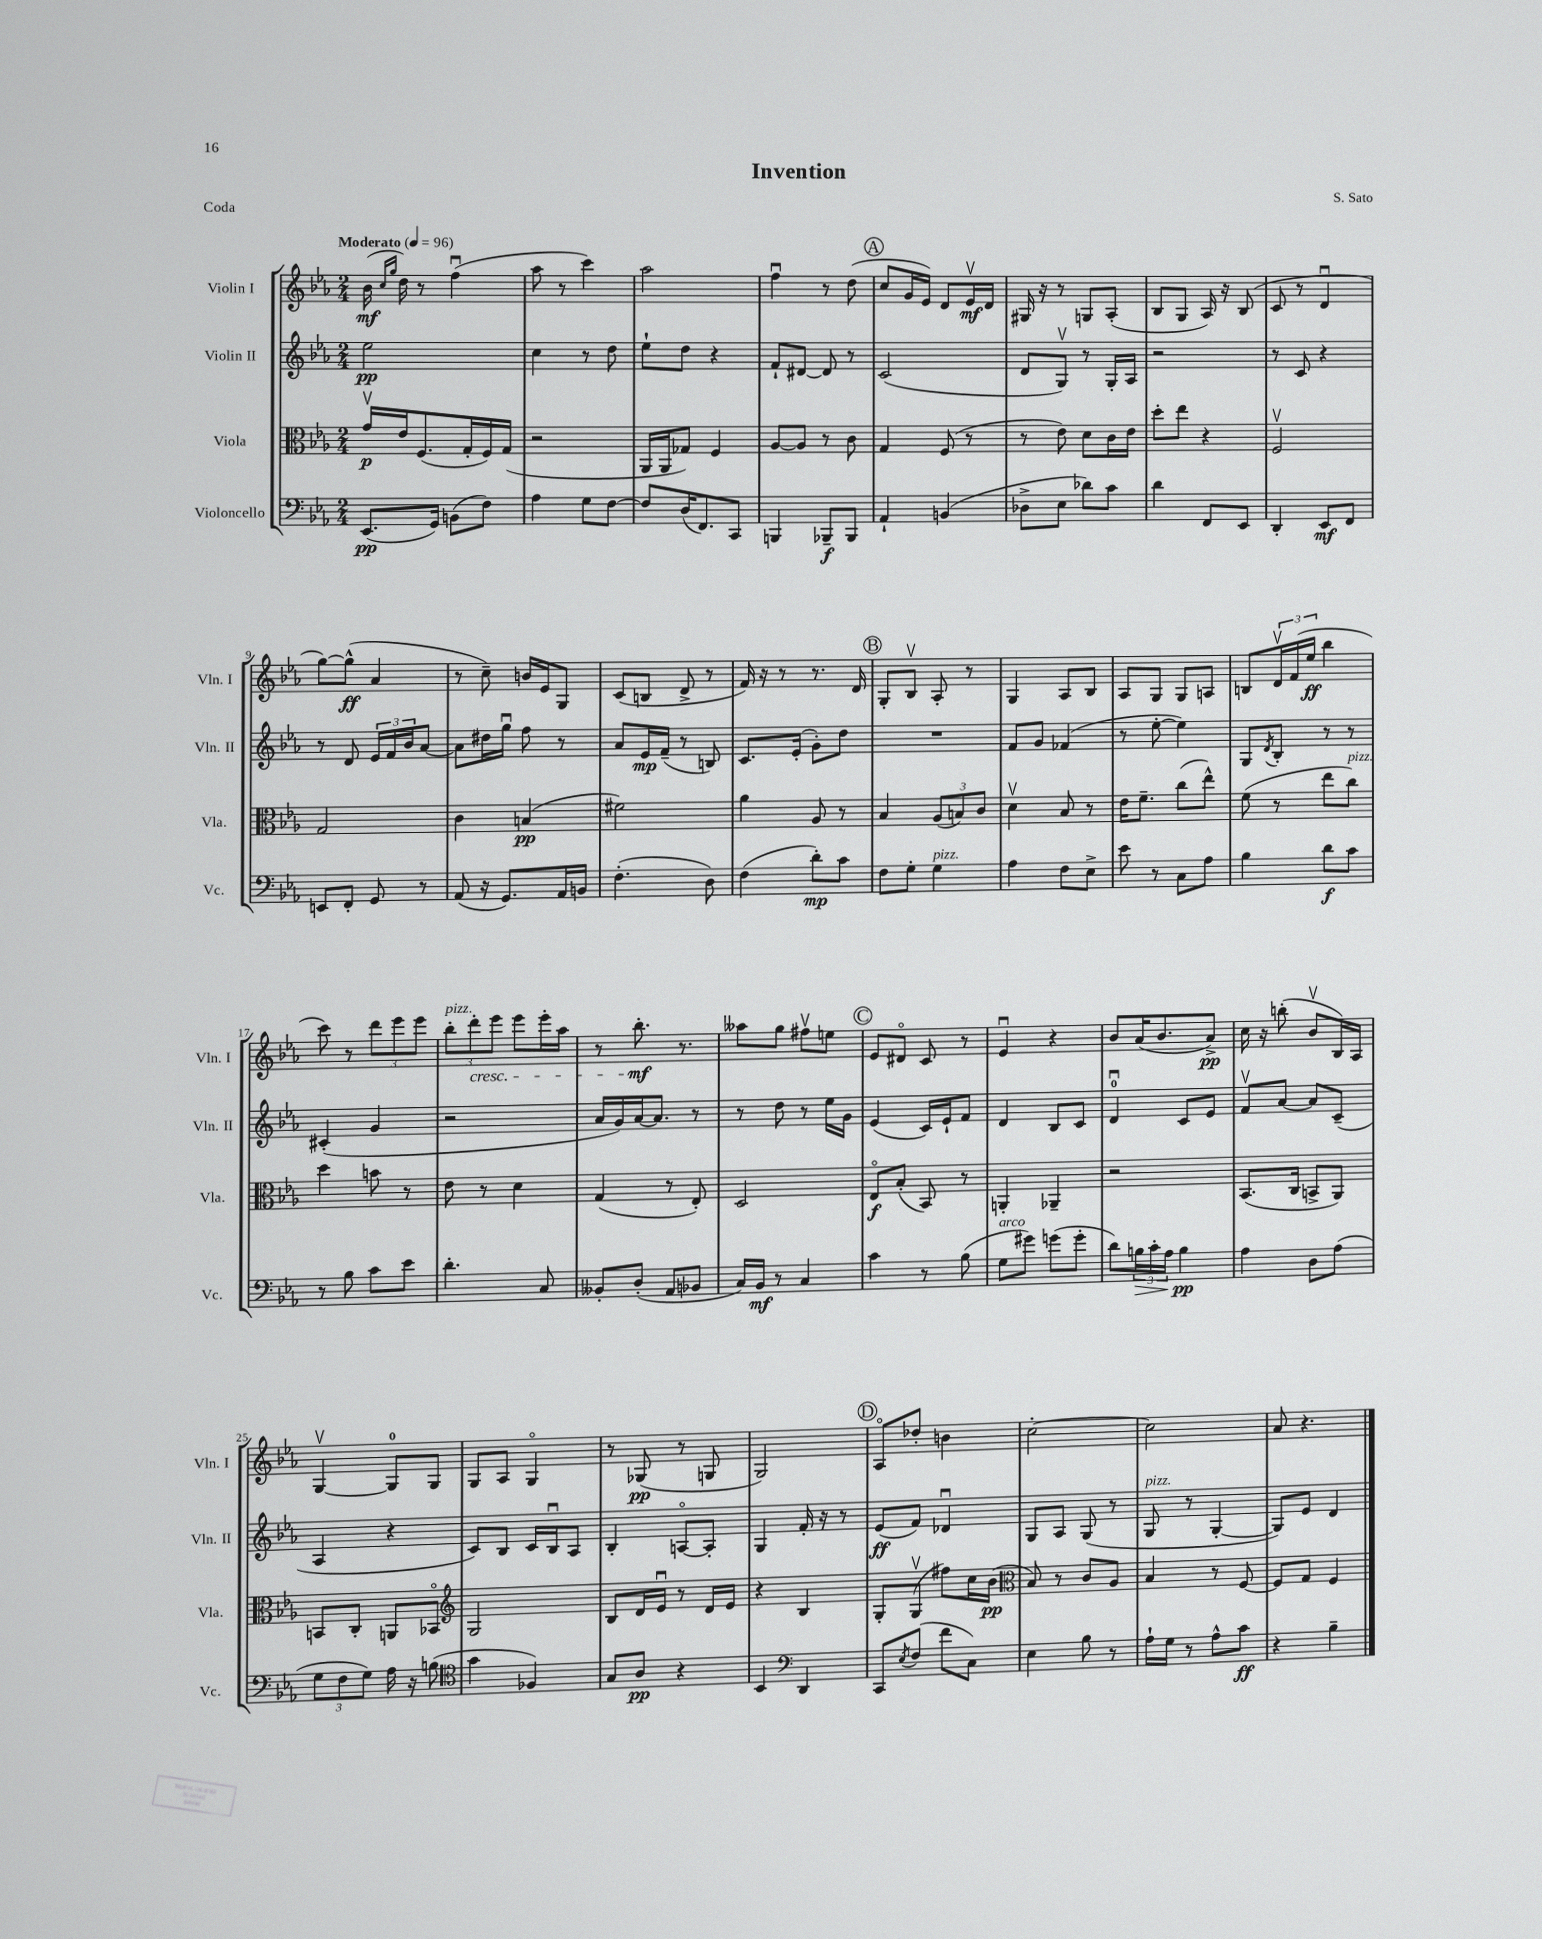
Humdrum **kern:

**kern	**kern	**kern	**kern
*staff4	*staff3	*staff2	*staff1
*clefF4	*clefC3	*clefG2	*clefG2
*k[b-e-a-]	*k[b-e-a-]	*k[b-e-a-]	*k[b-e-a-]
*M2/4	*M2/4	*M2/4	*M2/4
*MM96	*MM96	*MM96	*MM96
(8.EE-/L	16gv/LL	2ee-\	(16b-\
.	.	.	16qqcc/LL
.	.	.	16qqgg/JJ
.	16e-/J	.	16dd\)
.	(8.F/	.	8r
16GG/Jk)	.	.	.
(8BB\L	.	.	(4ffu\
.	16G'/L	.	.
8F\J)	16F/)	.	.
.	(16G/JJ	.	.
=	=	=	=
4A-\	2r	4cc\	8aa-\
.	.	.	8r
8G\L	.	8r	4ccc\)
[8F\J	.	8dd\	.
=	=	=	=
8F/]L	16AA-/LL	8ee-`\L	2aa-\
.	16AA-/J	.	.
(16D/K	8G-/J)	8dd\J	.
8.FF/)	.	.	.
.	4F/	4r	.
8CC/J	.	.	.
=	=	=	=
4BBB/	[8A-/L	8f`/L	4ffu\
.	8A-/]J	[8d#/J	.
8BBB-~/L	8r	8d#/]	8r
8BBB-/J	8c\	8r	(8dd\
=	=	=	=
4AA-`/	4G/	(2c/	8cc/L
.	.	.	16g/L
.	.	.	16e-/JJ)
(4BB/	(8F/	.	8d/L
.	8r	.	16e-v/L
.	.	.	16d/JJ
=	=	=	=
8D-^\L	8r	8d/L	16G#/
.	.	.	16r
8E-\J	8e-\)	8Gv/J)	8r
8d-\L)	8d\L	8r	8G/L
8c\J	16c\L	16G'/LL	(8A-'/J
.	16e-\JJ	16A-/JJ	.
=	=	=	=
4d\	8dd'\L	2r	8B-/L
.	8ee-\J	.	8G/J
8FF/L	4r	.	16A-/)
.	.	.	16r
8EE-/J	.	.	(8B-/
=	=	=	=
4DD'/	2Fv/	8r	8c/
.	.	8c/	8r
8EE-/L	.	4r	4du/
8FF/J	.	.	.
=	=	=	=
8EE/L	2G/	8r	[8gg\L)
8FF'/J	.	8d/	(8gg^^\]J
8GG/	.	24e-/LL	4a-/
.	.	24f/	.
.	.	24b-/J	.
8r	.	[8a-/J	.
=	=	=	=
(8AA-/	4c\	8a-\]L	8r
16r	.	16dd#\L	8cc~\)
8.GG/L)	.	16ggu\JJ	.
.	(4B/	8ff\	16b/LL
.	.	.	16e-/J
16AA-/L	.	8r	8G/J
16BB/JJ	.	.	.
=	=	=	=
(4.F'\	2f#\)	8a-/L	(8c/L
.	.	16e-/L	8B/J
.	.	(16f~/JJ	.
.	.	8r	8d^/
8D\)	.	8B/)	8r
=	=	=	=
(4F\	4a-\	8.c/L	16f/)
.	.	.	16r
.	.	.	8r
.	.	(16e-'/Jk	.
8d'\L)	8A-/	8g'\L)	8.r
8c\J	8r	8dd\J	.
.	.	.	16d/
=	=	=	=
8F\L	4B-/	2r	8G'/L
8G'\J	.	.	8B-v/J
4G\	(12A-/L	.	8A-'/
.	12B/)	.	.
.	.	.	8r
.	12c/J	.	.
=	=	=	=
4A-\	4dv\	8f/L	4G/
.	.	8g/J	.
8F\L	8B-/	(4f-/	8A-/L
8E-^\J	8r	.	8B-/J
=	=	=	=
8e-\	16e-\LK	8r	8A-/L
.	8.f~\J	.	.
8r	.	[8ee-'\	8G/J
8C\L	(8cc\L	4ee-\])	8G/L
8A-\J	8ee-^^\J)	.	8A/J
=	=	=	=
4B-\	(8f\	8G/L	8B/L
.	.	8qd/	.
.	8r	8B-'/J	24dv/L
.	.	.	(24f/
.	.	.	24ee-/JJ
8d\L	8ee-\L	8r	4bb-\
8c\J	8cc\J)	8r	.
=	=	=	=
8r	4dd\	(4c#'/	8ccc\)
8B-\	.	.	8r
8c\L	8b\	4g/	12ddd\L
.	.	.	12eee-\
8e-\J	8r	.	.
.	.	.	12eee-\J
=	=	=	=
4.d'\	8e-\	2r	12bb-'\L
.	.	.	12ddd'\
.	8r	.	.
.	.	.	12eee-\J
.	4d\	.	8eee-\L
8C/	.	.	16eee-'\L
.	.	.	16aa-\JJ
=	=	=	=
8BB--'/L	(4G/	16a-/LL	8r
.	.	16g/)	.
(8D'/J	.	[16a-/J	8.bb-'\
.	.	8.a-/]J	.
8AA-/L	8r	.	.
.	.	.	8.r
8BB-/J	8E-'/)	8r	.
=	=	=	=
16C/LL)	2D/	8r	8aa--\L
16BB-/JJ	.	.	.
8r	.	8dd\	8gg\J
4C/	.	8r	8ff#v\L
.	.	16ee-\LL	8ee\J
.	.	16g\JJ	.
=	=	=	=
4c\	8E-o/L	(4e-/	8e-/L
.	(8B-'/J	.	8d#o/J
8r	8BB-/)	16c/LL)	8c/
.	.	16e-`/J	.
(8B-\	8r	8f/J	8r
=	=	=	=
8G\L	4AA'/	4d/	4e-u/
8g#\J)	.	.	.
(8g\L	4AA-~/	8B-/L	4r
8g'\J	.	8c/J	.
=	=	=	=
8d\L)	2r	4du/	8b-/L
24B\L	.	.	(16a-/K
24c'\	.	.	.
.	.	.	8.b-/
24A-\JJ	.	.	.
4B\	.	8c/L	.
.	.	8e-/J	8a-^/J)
=	=	=	=
4A-\	(8.BB-/L	8fv/L	16cc\
.	.	.	16r
.	.	[8a-/J	(8bb'\
.	16C/Jk	.	.
8D\L	8BB^/L	8a-/]L	8b-v/L
(8A-\J	8AA-/J)	(8c~/J	16B-/L)
.	.	.	16A-/JJ
=	=	=	=
12G\L	8BB/L	4A-/	[4Gv/
12F\	.	.	.
.	8C'/J	.	.
12G\J)	.	.	.
16A-\	8AA/L	4r	8G/]L
16r	.	.	.
(8B\	8BB-o/J	.	8G/J
=	=	=	=
*clefC4	*clefG2	*	*
4g\	2G/	8c/L)	8G/L
.	.	8B-/J	8A-/J
4F-/)	.	16c/LL	4Go/
.	.	16B-u/J	.
.	.	8A-/J	.
=	=	=	=
8G/L	8B-/L	4B-'/	8r
8A-/J	16d/L	.	(8G-/
.	16e-u/JJ	.	.
4r	8r	[8Ao/L	8r
.	16d/LL	8A'/]J	8G/
.	16e-/JJ	.	.
=	=	=	=
4BB-/	4r	4G/	2G/)
*clefF4	*	*	*
4DD/	4B-/	16f'/	.
.	.	16r	.
.	.	8r	.
=	=	=	=
8CC/L	8G'/L	(8e-/L	8A-o/L
8qE-/	.	.	.
(8F/J	(8Gv/J	8f/J)	8dd-'/J
8f\L	8ff#\L)	4d-u/	4b\
8C\J)	16cc\L	.	.
.	(16b-\JJ	.	.
=	=	=	=
*	*clefC3	*	*
4E-\	8B-/)	8G/L	[2cc'\
.	8r	8A-/J	.
8B-\	8c/L	(8G/	.
8r	8A-/J	8r	.
=	=	=	=
16A-`\LL	4B-/	8G/	2cc\]
16G\JJ	.	.	.
8r	.	8r	.
8A-^^\L	8r	[4G'/	.
8c\J	[8F/	.	.
=	=	=	=
4r	8F/]L	8G/]L)	8a-/
.	8G/J	8e-/J	4.r
4B-~\	4F/	4d/	.
==	==	==	==
*-	*-	*-	*-
